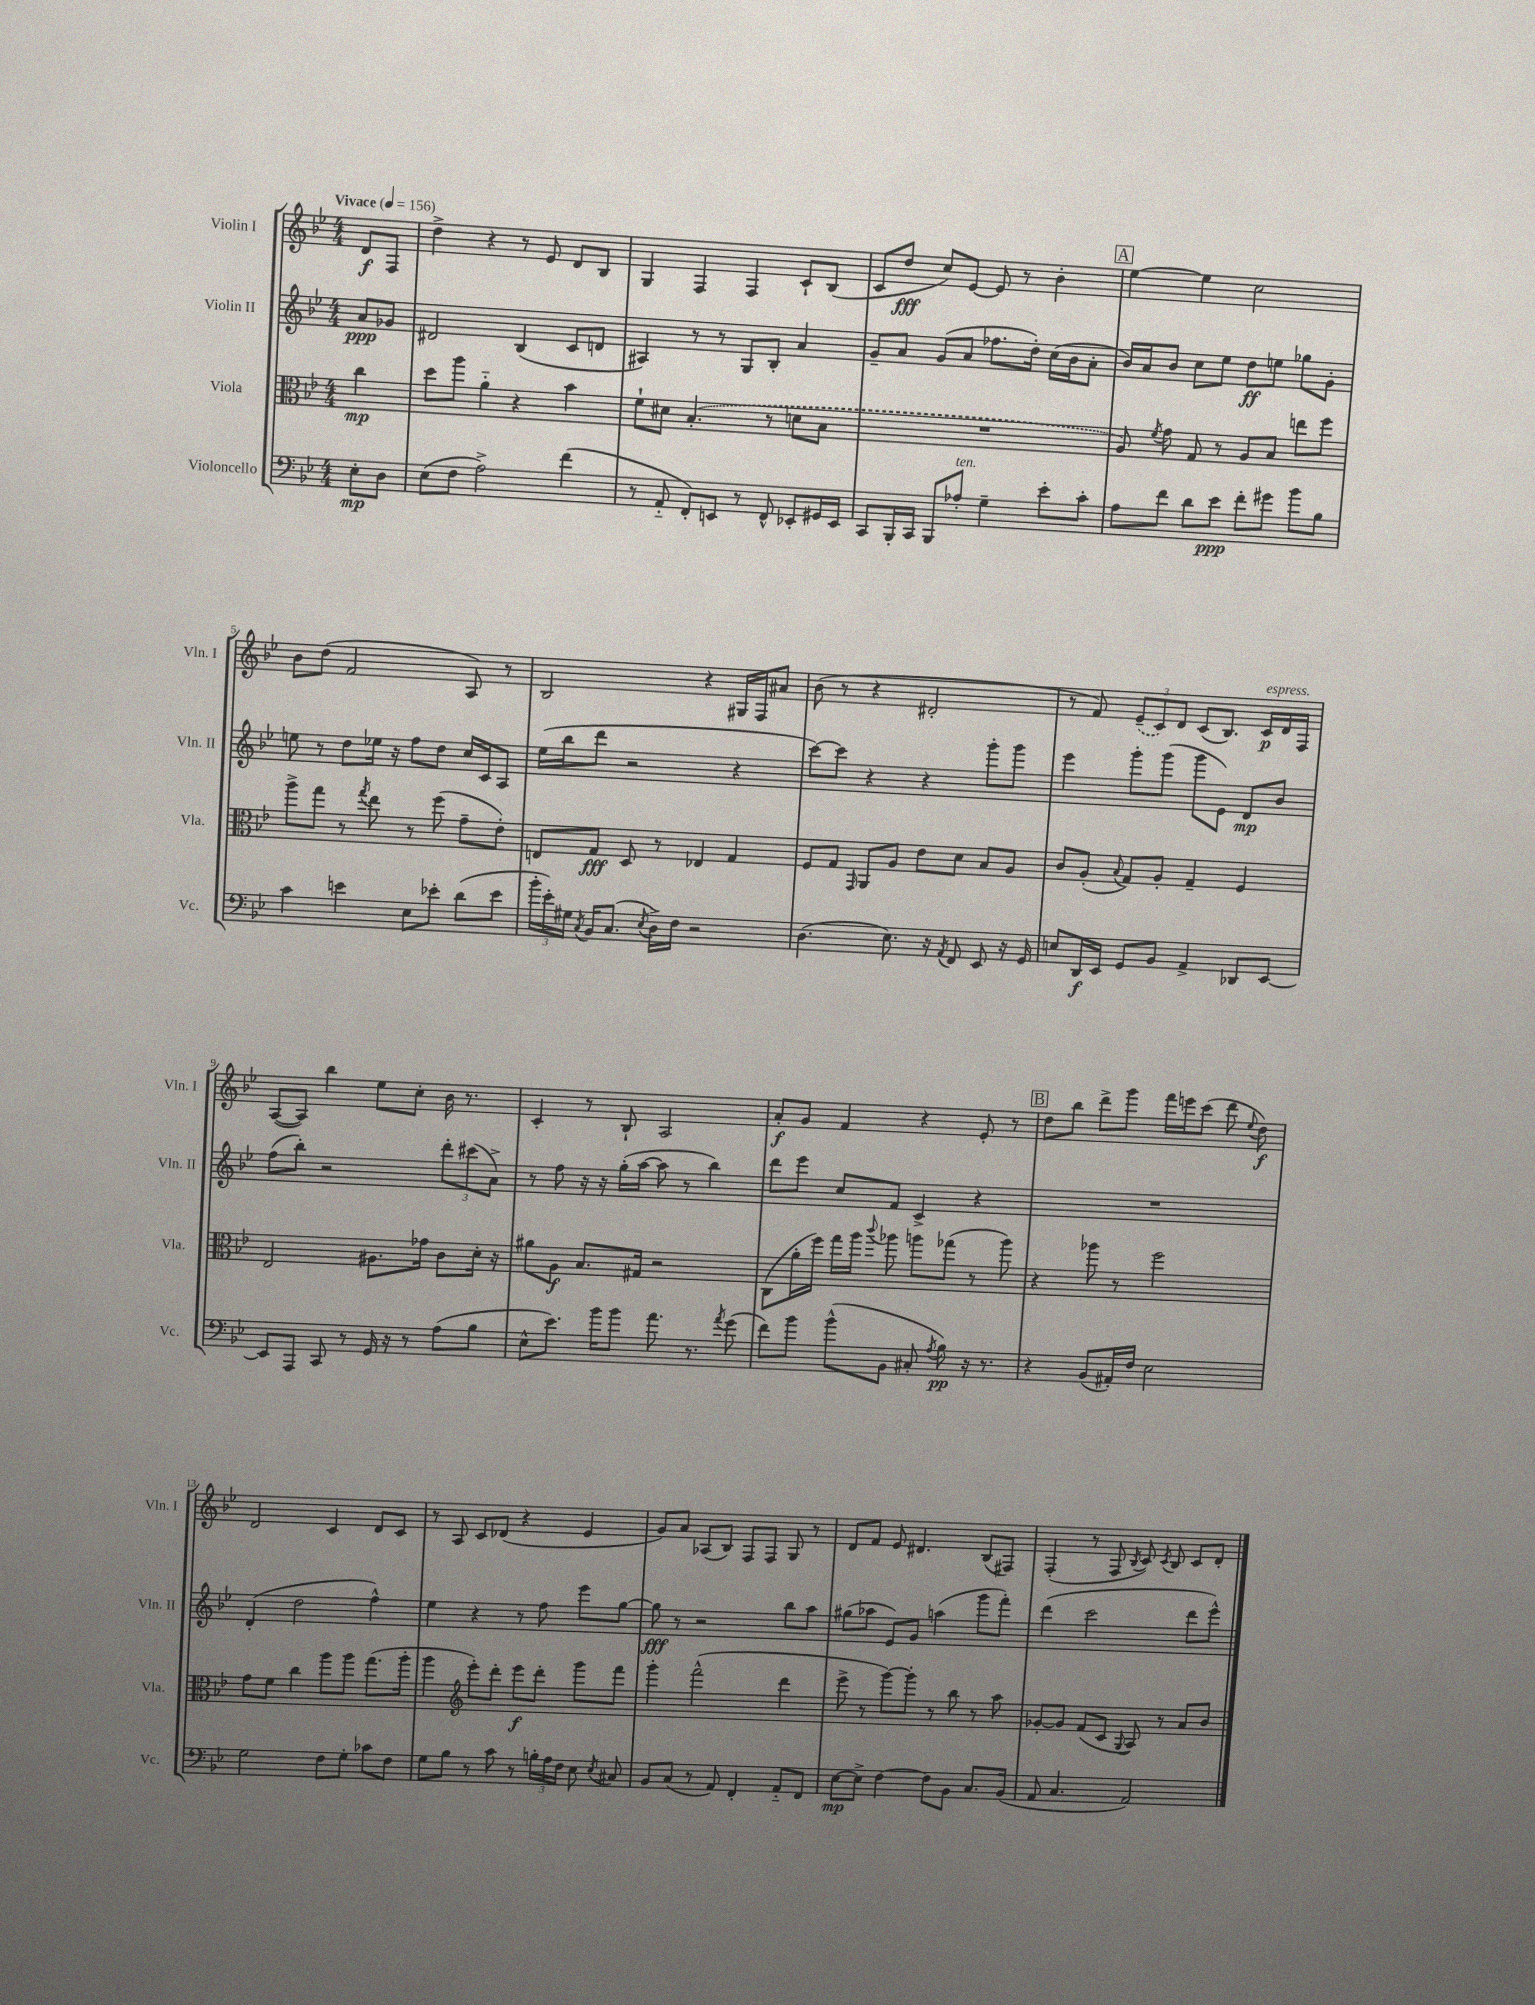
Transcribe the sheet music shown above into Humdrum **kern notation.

**kern	**kern	**kern	**kern
*staff4	*staff3	*staff2	*staff1
*clefF4	*clefC3	*clefG2	*clefG2
*k[b-e-]	*k[b-e-]	*k[b-e-]	*k[b-e-]
*M4/4	*M4/4	*M4/4	*M4/4
*MM156	*MM156	*MM156	*MM156
8E-'	4cc	8a	8d
8D	.	8g-	8F
=	=	=	=
(8E-	8dd	2d#	4dd^
8F	8aa	.	.
2A^)	4a'~	.	4r
.	4r	(4B-	8r
.	.	.	8e-
(4f	4b-	8c	8d
.	.	8d	8B-
=	=	=	=
8r	8f`	4A#)	4G
8AA'~	8d#	.	.
8FF')	(4.B-'	8r	4F
8EE	.	8r	.
8r	.	8G	4F
8FF^^	8r	8B-'	.
8EE-'	8d	4a	8c`
16GG#	8B-	.	(8B-
16EE-	.	.	.
=	=	=	=
8CC	1r	8g~	8c
16BBB-'	.	8a	8dd
16CC	.	.	.
8BBB-	.	(8g	8cc)
8A-'	.	8a	[8e-
4G~	.	8.ff-	8e-]
.	.	.	8r
.	.	16dd')	.
8e-'	.	(16cc	4b-'
.	.	16b-	.
8c'	.	8a'	.
=	=	=	=
8A	8A)	16b-)	[4ee-
.	.	16a	.
.	8qf	.	.
8f	8g	8b-	.
8d	8G	8cc	4ee-]
8e-	8r	8ee-	.
8f'	8A	8dd	2cc
8g#	8B-	8ee	.
8b-	8ee	8gg-	.
8B-	8ff	8g'	.
=	=	=	=
4c	8aa^	8ee	8b-
.	8gg	8r	(8dd
4e	8r	8dd	2f
.	8qgg	.	.
.	8ee-	16ee-	.
.	.	16r	.
8E-	8r	8ff	.
8e-'	(8ff	8dd	.
(8d	8g~	16cc	8A)
.	.	16c	.
8e-	8e-')	8A	8r
=	=	=	=
24b-'	8E	(16ee-	2B-
24e-')	.	.	.
.	.	16bb-	.
24G#	.	.	.
8qC	.	.	.
16BB-	8G	8ddd	.
(8.C	.	.	.
.	8D	2r	.
8qE-	.	.	.
16D^)	8r	.	.
16F	.	.	.
2r	4E-	.	4r
.	4G	4r	16G#
.	.	.	16F
.	.	.	8a#
=	=	=	=
(4.D	8F	[8ccc)	(8b-
.	8G	8ccc]	8r
.	16qqGG	.	.
.	8AA	4r	4r
8.E-)	8A	.	.
.	8e-	4r	2d#'
16r	.	.	.
8qAA	.	.	.
8FF	8d	.	.
8EE-	8B-	8ggg'	.
16r	8A	8ggg	.
16GG	.	.	.
=	=	=	=
8E	8c	4eee-	8r
16DD	(8A'	.	8f)
16EE-	.	.	.
.	8qqB-	.	.
8GG	8G)	8ggg'	(12e-~
.	.	.	12c)
8BB-	8A'	(8ggg	.
.	.	.	12d
4AA^	4G~	8ggg	(8c
.	.	8e-)	8.B-)
8DD-	4F	8d	.
.	.	.	16c
[8EE-	.	8b-	16d
.	.	.	16F
=	=	=	=
8EE-]	2E-	(8ff	([8A
8AAA	.	8bb-')	8A])
8CC	.	2r	4bb-
8r	.	.	.
16GG	8.A#	.	8ee-
16r	.	.	.
8r	.	.	8cc'
.	16g-	.	.
(8A	8c	12ddd'	16b-
.	.	.	8.r
.	.	(12ccc#	.
8B-	16d'	.	.
.	.	12a^)	.
.	16r	.	.
=	=	=	=
8E-^^	8a#	8r	4c'
8.e-)	8A	8ff	.
.	8.B-	16r	8r
16b-	.	16r	.
8b-	.	(16gg'	8B-`
.	16G#	[16aa	.
8.a	2r	8aa]	2A
.	.	8r	.
8.r	.	.	.
.	.	4bb-)	.
8qa	.	.	.
(8g	.	.	.
=	=	=	=
8f)	(8C	8ddd	8a'
8b-	16a'	8eee-	8g
.	16ff)	.	.
(8b-^^	16gg	8cc	4f
.	16aa	.	.
.	8qqccc	.	.
8BB-	8aa-	8f	.
8C#'	8aa	4c^	4r
8qA	.	.	.
8B-)	(8gg-	.	.
16r	8r	4r	8e-'
8.r	.	.	.
.	8aa)	.	8r
=	=	=	=
4r	4r	1r	8dd
.	.	.	8bb-
(8BB-	8aa-	.	8ddd^
16AA#')	8r	.	8ggg
16F	.	.	.
2E-	2ff	.	16fff
.	.	.	16eee
.	.	.	(8ccc
.	.	.	8ddd
.	.	.	8qqee-
.	.	.	8dd)
=	=	=	=
2G	8g	(4d'	2d
.	8f	.	.
.	4cc	2dd	.
8F	8aa	.	4c
8G'	8aa	.	.
8c-	(8.gg	4ff^^)	8d
8F	.	.	8c
.	16aa'	.	.
=	=	=	=
8G	4aa	4ee-	8r
8B-	.	.	8A
*	*clefG2	*	*
8r	8eee-')	4r	8c
8c	8ddd'	.	(8d-
8r	8eee-	8r	4r
24B'	8ddd'	8ff	.
24A	.	.	.
24F	.	.	.
8E-	8ggg	8eee-	4e-
8qE-	.	.	.
8C#	8fff	[8gg	.
=	=	=	=
8BB-	4ggg'	8gg]	8g)
(8C	.	8r	8a
8r	(2fff^^	2r	(8A-
8AA)	.	.	8B-)
4FF'	.	.	8F
.	.	.	8F
8AA'~	4ddd	8bb-	8G
8FF	.	8aa	8r
=	=	=	=
[8E-	8eee-^	(8gg#	8d
8E-^]	8r	8aa-	8f
[4F	[8ggg)	8e-)	8e-
.	8ggg']	8g	4.d#
8F]	8r	(4aa	.
8BB-	8bb-	.	.
8.C	8r	8ggg	(8B-
.	8aa	8fff')	8F#)
(16BB-	.	.	.
=	=	=	=
8AA	[8g-'	(4ddd	(4F'
4.C	8g-]	.	.
.	(8f	2ccc	8r
.	8c	.	8F
.	8qqG	.	8qB-
2AA)	8A)	.	8c)
.	.	.	8qc
.	8r	.	8B-
.	8a	8ddd	8c
.	8b-	8eee-^^)	8d'
==	==	==	==
*-	*-	*-	*-
